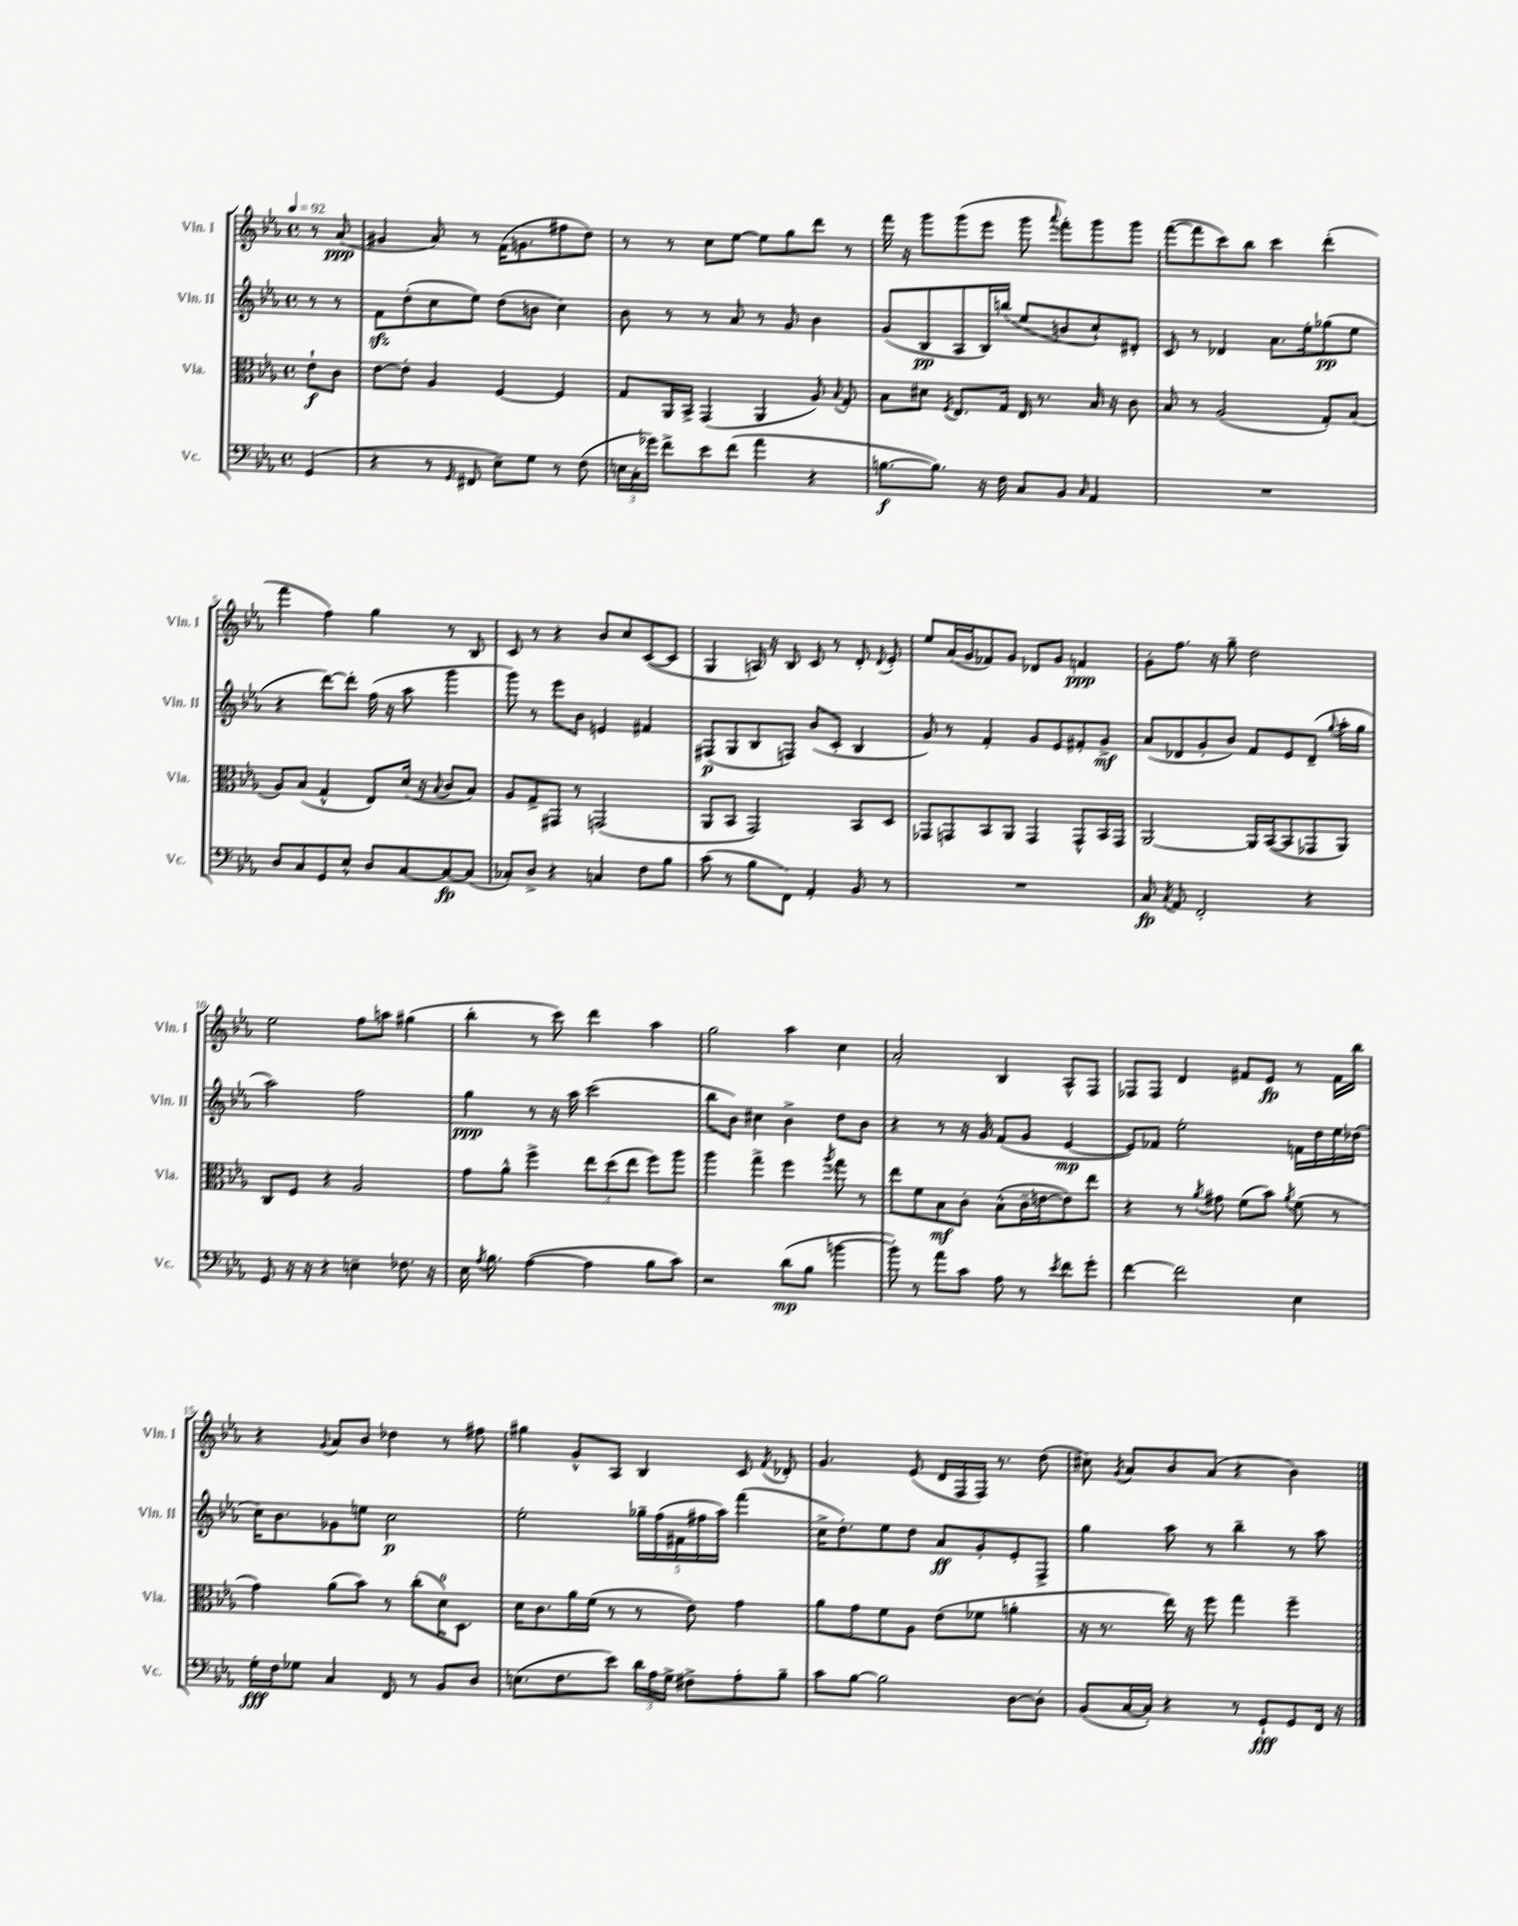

**kern	**kern	**kern	**kern
*staff4	*staff3	*staff2	*staff1
*clefF4	*clefC3	*clefG2	*clefG2
*k[b-e-a-]	*k[b-e-a-]	*k[b-e-a-]	*k[b-e-a-]
*M4/4	*M4/4	*M4/4	*M4/4
*met(c)	*met(c)	*met(c)	*met(c)
*MM92	*MM92	*MM92	*MM92
(4GG	8e-`	8r	8r
.	8c	8r	(8a-
=	=	=	=
4r	[8e-	8f	4g#
.	8e-']	(8dd'	.
8r	4A-	8cc	8a-)
16qqGG	.	.	.
8FF#	.	8ee-)	8r
8E-~)	[4F	(8dd	(16f
.	.	.	8.g
8G	.	8b	.
8r	4F]	4cc)	8ff#
(8F	.	.	8dd)
=	=	=	=
24E	8G	8b-	8r
24C'	.	.	.
24g-)	.	.	.
8f^	16AA-	8r	8r
.	16BB-^	.	.
8e-	(4GG	8r	8cc
(8f	.	8a-	[8ee-
4a-	4AA-	8r	8ee-]
.	.	8g	8gg
4r	8A-)	4b-	8ddd
.	8qqB-	.	.
.	8G'	.	8r
=	=	=	=
[8.B	8B-	(8g	16fff
.	.	.	16r
.	8d#	8B-	8ggg
8.B])	.	.	.
.	8qF	.	.
.	8.E-	8A-	(8ggg
16r	.	16B-)	8eee-
16F	16G	(16bb	.
8C	16E-	8ee-	8ggg
.	8.r	.	.
.	.	.	8qqaaa-
8BB-	.	8b	8fff')
16qqC	.	.	.
4AA-	16B-	8cc`)	8ggg
.	16r	.	.
.	8c	8d#'	8ggg
=	=	=	=
1r	8B-	8c	([8fff
.	8r	8r	8fff]
.	(2A-	4d-	8ccc)
.	.	.	8bb-
.	.	8.a-	4ccc
.	.	16ee-'	.
.	8G')	(8gg-	(4ddd'
.	(8B-	8ee-	.
=	=	=	=
8D	8A-)	4r	4fff
8C	(8B-	.	.
8GG	4G^^	[8ddd)	4ff)
8E-^^	.	8ddd']	.
8D	8E-)	(16ff	4gg
.	.	16r	.
[8C	(16d	8aa-	.
.	16r	.	.
.	8qqB-	.	.
8C_	8c	4ggg	8r
(8C]	8B-)	.	8B-
=	=	=	=
8C-')	8A-	8ggg)	8c
8D^	8G^	8r	8r
4r	8GG#	8eee-	4r
.	8r	8b-	.
4C	(2GG	4e	8b-
.	.	.	8cc
8F	.	4f#	([8c
8B-	.	.	8c]
=	=	=	=
(8c	8AA-	(8F#	4G
8r	8BB-	8G	.
8B-	2GG)	8B-	16A)
.	.	.	16r
8FF)	.	8F)	8B-
4AA-'	.	(8b-	8c
.	.	8c'	8r
8BB-	8BB-	4B-	8d'
.	.	.	8qqd
8r	8D	.	8e-'
=	=	=	=
1r	8GG-	8g)	8ee-
.	8GG	8r	(16a-
.	.	.	16g
.	8BB-	4f'	8f-)
.	8AA-	.	8g
.	4GG	8g	8d-
.	.	8e-	8g
.	8GG^^	8f#'	4f
.	16BB-	8g^	.
.	16GG	.	.
=	=	=	=
8C	[2AA-	(8a-	8g'
8qC	.	.	.
8AA-	.	8d-	8.ff
2FF'	.	8g'	.
.	.	.	16r
.	.	8b-)	8gg~
.	16AA-]	8f	2dd
.	([16BB-	.	.
.	8BB-]	8e-	.
4r	8GG-	(8d-~	.
.	.	8qqgg	.
.	8AA-)	16aa-'	.
.	.	16gg	.
=	=	=	=
8GG	8C	2aa-)	2ee-
16r	8F	.	.
16r	.	.	.
4r	4r	.	.
4E~	2A-	2ff	8ff
.	.	.	8aa
8.F-	.	.	(4gg#
16r	.	.	.
=	=	=	=
16E-	8g	4gg	4bb-'
8qA-	.	.	.
8.B-	.	.	.
.	8a-^^	.	.
([4A-	4ff^	8r	8r
.	.	16r	8ccc)
.	.	16aa-	.
4A-]	12ee-	(2ccc	4ddd
.	(12dd	.	.
.	12ee-	.	.
8B-	8ff)	.	4aa-
8c)	8aa-	.	.
=	=	=	=
2r	4aa-	8bb-	2gg
.	.	8b-)	.
.	4gg^	4cc#	.
(8d	4ff	4b-^	4aa-
8B-	.	.	.
.	8qaa-	.	.
[4b	8gg	8dd	4cc
.	8r	8b-	.
=	=	=	=
8b'])	8ee-	4r	2a-'
8r	8f	.	.
8a-	8B-	8r	.
8c	8c'	16r	.
.	.	16g	.
8A-	(8B-^^	(8f	4B-
8r	16c~	8g	.
.	[16e	.	.
8qe-	.	.	.
8f	8e])	[4e-	8A-^^
8g'	8ee-	.	8F
=	=	=	=
[4f	4r	8e-])	8F-
.	.	8f-	8F-
2f]	8r	2ee-'	4d
.	8qa-	.	.
.	8g#	.	.
.	(8f	.	8f#
.	8b-)	.	8e-
.	8qa-	.	.
4E-	(8f	16f	8r
.	.	16dd	.
.	8r	16ee-	16f#
.	.	(16dd-	16bb-
=	=	=	=
16G'	4g)	16cc)	4r
16F	.	8.b-	.
8G-	.	.	.
.	.	.	8qqg
4C	(8a-	8g-	8a-
.	8b-)	8ee	8b-
8FF	8r	2cc	4dd-
8r	(8cc'	.	.
8BB-	16d)	.	8r
.	8.D	.	.
8D	.	.	8ff#
=	=	=	=
(8.E	16d	2ee-'	4gg#
.	8.c	.	.
8.F	.	.	.
.	16a-	.	8g^^
.	(16f	.	.
8e-)	8r	.	8A-
24d	8r	20gg-~	4B-
24A-	.	.	.
.	.	(20ff	.
24G^	.	.	.
.	.	20f#	.
8F#^	8e-)	.	.
.	.	20ff#	.
.	.	20aa-)	.
8A-'	4g	(4fff	8c
.	.	.	8qf
8B-~	.	.	8d-'
=	=	=	=
8c	8a-	16cc^	4.g
.	.	8.dd')	.
[8B-	8g	.	.
2B-]	8f	8ee-	.
.	8A-	8dd	(8e-
.	(8e-	8a-	16d
.	.	.	16F
.	8f-	8g'	16F)
.	.	.	8.r
[8D	4a'	8e-'	.
8D']	.	8F^	(8dd
=	=	=	=
(8BB-	16r	4gg	8cc#)
.	8.r	.	.
.	.	.	8qg
[16C	.	.	8a-
16C'])	.	.	.
4r	16ee-)	8aa-	8b-
.	16r	.	.
.	8ff	8r	(8a-
8r	4gg	4bb-~	4r
8GG`	.	.	.
8GG	4ff~	8r	4b-)
16FF	.	8aa-	.
16r	.	.	.
==	==	==	==
*-	*-	*-	*-
